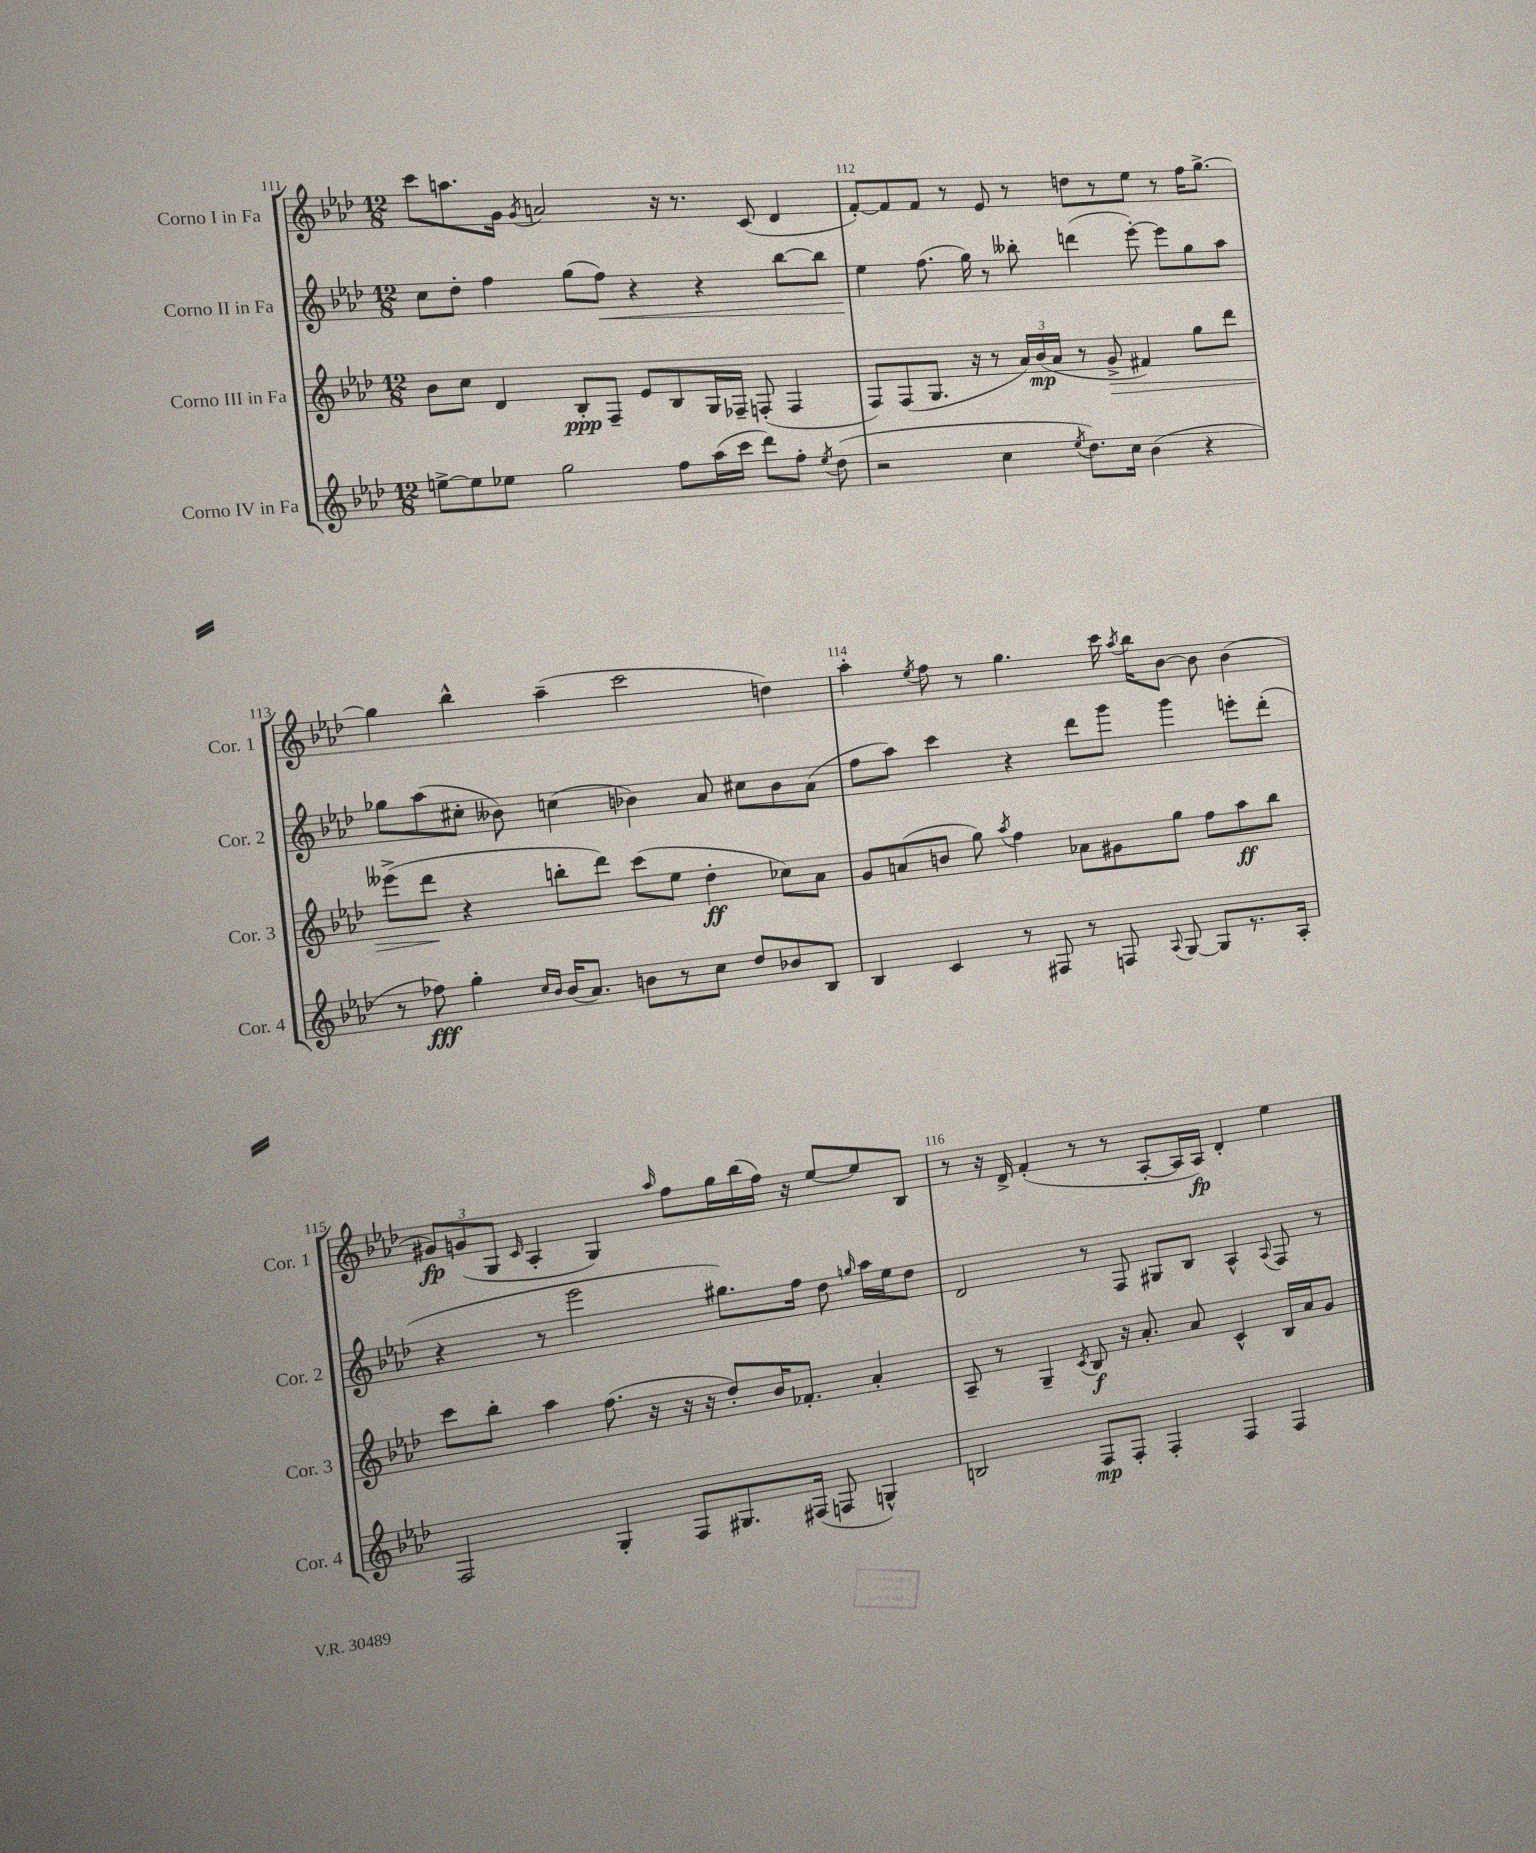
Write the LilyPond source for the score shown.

<<
\new StaffGroup <<
\new Staff = "s0" \with { instrumentName = "Corno I in Fa" shortInstrumentName = "Cor. 1" } {
    \clef treble \key aes \major \numericTimeSignature \time 12/8
    \autoBeamOff c'''8[ a''8. g'16] \acciaccatura { g'8 } a'2 r16 r8. c'8( des'4 |
    f'8[~-.) f'8 f'8] r8 ees'8 r8 d''8[ r8 ees''8] r8 f''16[ g''8.]~-> |
    g''4 bes''4-^ aes''4--( c'''2 d''4) |
    aes''4-. \acciaccatura { ees''8 } f''8 r8 g''4. c'''16 \acciaccatura { aes''8 } bes''16[ bes'8]~ bes'8 bes'4( |
    \tuplet 3/2 { gis'8[\fp) g'8( g8] } \grace { c'16 } aes4-. g4) \grace { aes''16 } f''8[ g''16 bes''16( f''16]) r16 ees''8[~ ees''8 bes8] |
    r8 r16 des'16-> f'4-.( r8 r8 aes8[~-. aes16 aes16]\fp) des'4-. ees''4 \bar "|." |
}
\new Staff = "s1" \with { instrumentName = "Corno II in Fa" shortInstrumentName = "Cor. 2" } {
    \clef treble \key aes \major \numericTimeSignature \time 12/8
    \autoBeamOff c''8[ des''8]-. f''4 g''8[( f''8]\<) r4 r4 bes''8[~ bes''8] |
    ees''4\! f''8.( g''16) r8 beses''8-. d'''4( ees'''8~-.) ees'''8[ g''8 aes''8] |
    ges''8[ aes''8( cis''8]-. beses'8) c''4( bes'4) aes'8 cis''8[ bes'8 aes'8]( |
    f''8[ aes''8]) c'''4 r4 des'''8[ g'''8] g'''4 e'''8[-. des'''8]-.( |
    r4 r8 ees'''2 gis''8.[) f''16] des''8 \grace { g''16 } aes''16[ ees''16 des''8] |
    des'2 r8 f8 gis8[ bes8] aes4-^ \appoggiatura { aes8 } f8 r8 \bar "|." |
}
\new Staff = "s2" \with { instrumentName = "Corno III in Fa" shortInstrumentName = "Cor. 3" } {
    \clef treble \key aes \major \numericTimeSignature \time 12/8
    \autoBeamOff bes'8[ c''8] des'4 bes8[-.\ppp f8]-- ees'8[ bes8 g16 fes16]-- f8-.( f4 |
    f8[) f8( g8.] r16 r8 \tuplet 3/2 { aes'16[) bes'16\mp( aes'16] } r8 g'8->\> fis'4) g''8[ des'''8] |
    eeses'''8[->( des'''8]\! r4 b''8[-. des'''8]) c'''8[( ees''8] des''4-.\ff ces''8[) aes'8] |
    g'8[ a'8( b'8] g''8) \acciaccatura { aes''8 } f''4 aes'8[ gis'8 g''8] f''8[ aes''8\ff bes''8] |
    c'''8[ bes''8]-. aes''4 f''8.( r16 r16 r16 des''8[-.) bes'16 fes'8.]-. aes'4-. |
    aes8-- r8 g4-- \acciaccatura { c'8 } bes8\f r16 aes'8.-. aes'8 c'4-^ bes16[ aes'16 g'8] \bar "|." |
}
\new Staff = "s3" \with { instrumentName = "Corno IV in Fa" shortInstrumentName = "Cor. 4" } {
    \clef treble \key aes \major \numericTimeSignature \time 12/8
    \autoBeamOff e''8[~-> e''8 ees''8] g''2 f''8[ aes''16( c'''16] des'''8[) f''8]-. \acciaccatura { ees''8 } des''8( |
    r2 c''4 \acciaccatura { ees''8 } des''8.[) c''16] bes'4( r4 |
    r8 fes''8\fff) g''4-. \grace { c''16[ bes'16] } bes'16[( aes'8.]) b'8[ r8 c''8] des''8[ bes'8 bes8] |
    bes4 c'4 r8 fis8 r8 f8 \appoggiatura { aes8 } g8~ g8[ r8. aes16]-. |
    f2 g4-. f8[ gis8. fis16]( f8 g4-^) |
    b2 f8[\mp f8]-. f4-. f4 f4 \bar "|." |
}
>>
>>
\layout { \context { \Score currentBarNumber = #111 \override BarNumber.break-visibility = ##(#f #t #t) barNumberVisibility = #all-bar-numbers-visible } }
